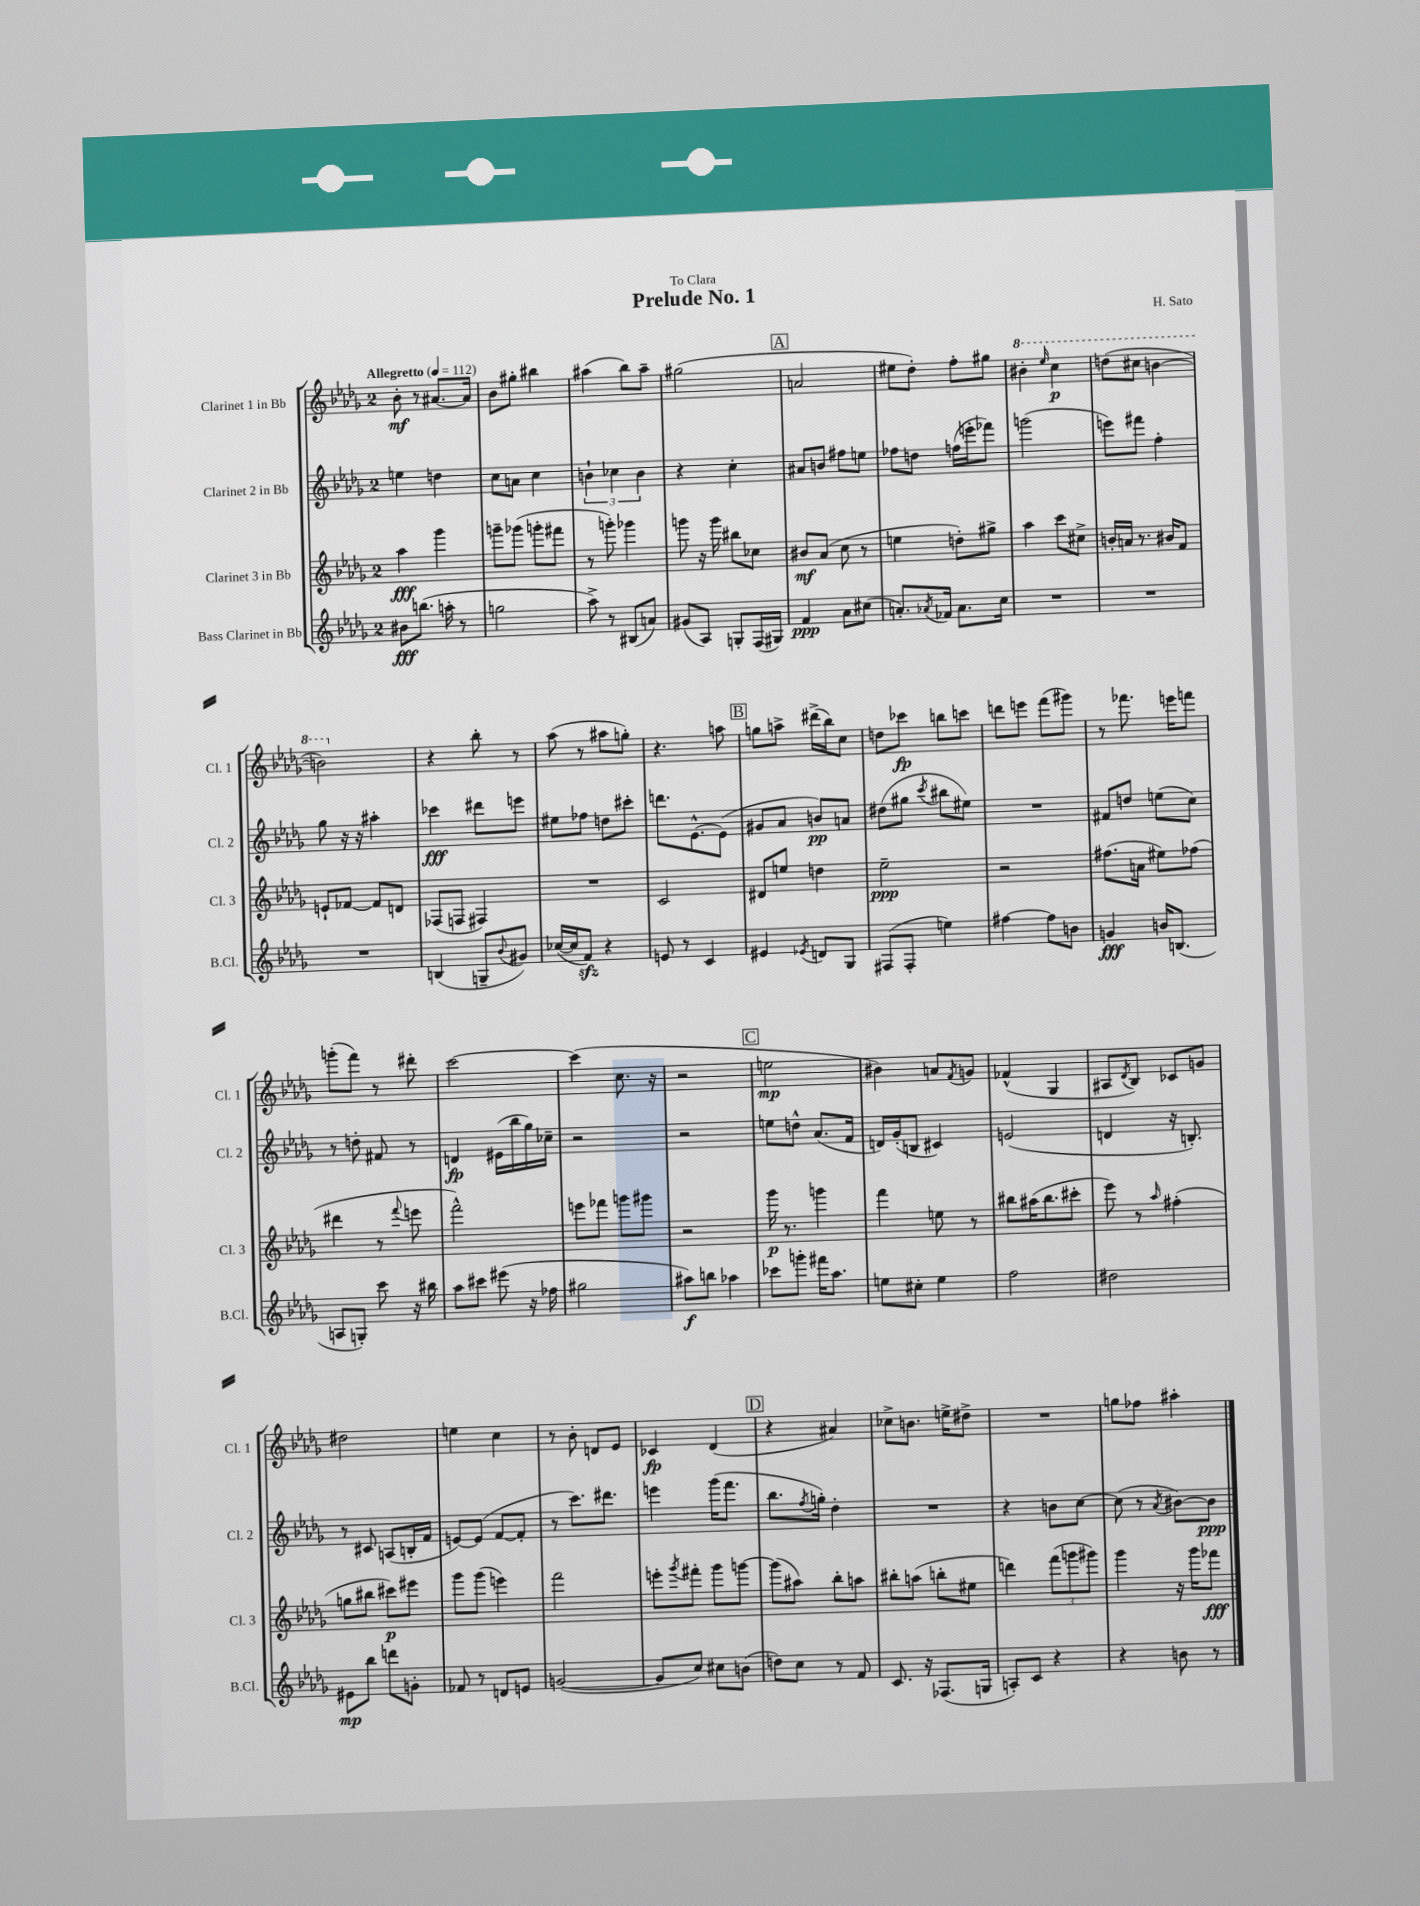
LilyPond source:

\header { title = "Prelude No. 1" composer = "H. Sato" dedication = "To Clara" }
<<
\new StaffGroup <<
\new Staff = "s0" \with { instrumentName = "Clarinet 1 in Bb" shortInstrumentName = "Cl. 1" } {
    \clef treble \key des \major \once \override Staff.TimeSignature.style = #'single-digit \time 2/4 \tempo "Allegretto" 4 = 112
    bes'8-.\mf r8 ais'8.~ ais'16 |
    bes'8 gis''8-. bis''4 |
    ais''4( bes''8) ais''8-- |
    gis''2( |
    \mark \markup { \box "A" } a'2 |
    eis''8 des''8-.) f''8-. gis''8 |
    \ottava #1 bis''4-. \grace { ees'''16 } c'''4\p |
    d'''8( cis'''8 b''4~ |
    b''2) \ottava #0 |
    r4 bes''8-. r8 |
    aes''8( r8 ais''8 g''8-.) |
    r4. a''8 |
    \mark \markup { \box "B" } g''8 a''8-> dis'''16->( bes''16) c''8 |
    d''8 ces'''8\fp b''8 c'''8 |
    d'''8 e'''8 f'''8( gis'''8) |
    r8 fes'''8. e'''16 f'''8 |
    g'''8-.( f'''8) r8 dis'''8-. |
    c'''2~ |
    c'''4( c''8. r16 |
    r2 |
    \mark \markup { \box "C" } e''2\mp |
    bis'4) a'8 \acciaccatura { f'8 } g'8 |
    fes'4-^( ges4 |
    ais8 \acciaccatura { des'8 } bes8) ces'8 g'8 |
    dis''2 |
    e''4 c''4 |
    r8 bes'8-. d'8 ees'8 |
    ces'4\fp des'4( |
    \mark \markup { \box "D" } r4 ais'4) |
    ces''8-> b'8. e''16-> dis''8-> |
    R2 |
    g''8 fes''8 ais''4-. \bar "|." |
}
\new Staff = "s1" \with { instrumentName = "Clarinet 2 in Bb" shortInstrumentName = "Cl. 2" } {
    \clef treble \key des \major \once \override Staff.TimeSignature.style = #'single-digit \time 2/4
    e''4 d''4 |
    c''8 a'8 c''4 |
    \tuplet 3/2 { b'4-! ces''4 b'4 } |
    r4 c''4-. |
    \mark \markup { \box "A" } ais'8 b'8 fis''8 e''8 |
    fes''8 d''8 f''16( e'''16-. fes'''8) |
    g'''2( |
    e'''8) fis'''8 f''4-. |
    ges''8 r16 r16 ais''4-. |
    ces'''4\fff dis'''8 e'''8 |
    eis''8 fes''8 d''8 cis'''8-. |
    d'''8. ees'8.~-^ ees'8( |
    \mark \markup { \box "B" } gis'8 aes'8 b'8\pp) a'8 |
    dis''8( gis''8 \acciaccatura { c'''8 } bis''8 eis''8) |
    R2 |
    fis'8 d''8 e''8( c''8) |
    r8 d''8-. fis'8 r8 |
    d'4\fp eis'16( bes''16 ges''16) ces''16-- |
    r2 |
    r2 |
    \mark \markup { \box "C" } e''8 d''8-^ aes'8.( f'16 |
    d'16) ges'16-.( b8 cis'4) |
    e'2( |
    d'4 r16 b8.-.) |
    r8 cis'8 a8( b16-. f'16 |
    e'8~) e'8( f'8~ f'8-. |
    r8 c'''8.) dis'''8. |
    e'''4 ges'''16( f'''8. |
    \mark \markup { \box "D" } bes''8. \acciaccatura { f''8 } g''16-.) des''4-. |
    R2 |
    r4 b'8 c''8~ |
    c''8( r8 \acciaccatura { aes'8 } bis'8~) bis'8\ppp \bar "|." |
}
\new Staff = "s2" \with { instrumentName = "Clarinet 3 in Bb" shortInstrumentName = "Cl. 3" } {
    \clef treble \key des \major \once \override Staff.TimeSignature.style = #'single-digit \time 2/4
    aes''4\fff ges'''4 |
    g'''8-- ges'''8( g'''8-. fis'''8 |
    r8 g'''8-.) ges'''4 |
    g'''8 r16 g'''16 bis''8 ces''8 |
    \mark \markup { \box "A" } bis'8\mf aes'8( c''8 r8 |
    e''4 d''8-.) gis''8-> |
    aes''4 c'''8 cis''8-> |
    b'16-. a'16 r8. bis'16 f'8 |
    e'8-! fes'8~ fes'8 d'8 |
    fes8( f8 fis4) |
    R2 |
    c'2 |
    \mark \markup { \box "B" } dis'8 e''8 d''4 |
    ees''2--\ppp |
    r2 |
    fis''8.( a'16 eis''8) fes''8( |
    dis'''4 r8 \appoggiatura { f'''8 } e'''8 |
    f'''2-^) |
    e'''8 fes'''8 g'''8 gis'''8 |
    r2 |
    \mark \markup { \box "C" } ges'''16\p r8. g'''4 |
    f'''4 e''8 r8 |
    bis''8 ais''16( bis''8. cis'''8-. |
    ees'''8) r8 \grace { aes''16 } fis''4-.( |
    g''8 bis''8 cis'''8\p) eis'''8 |
    ges'''8 ges'''8( e'''4) |
    f'''2 |
    e'''8-. \acciaccatura { ges'''8 } fis'''8-. ges'''8 g'''8~ |
    \mark \markup { \box "D" } g'''8( ais''8) bes''8-. a''8 |
    bis''8-. a''8( b''8-. eis''8 |
    d'''4) \tuplet 3/2 { f'''8( g'''8 gis'''8) } |
    ges'''4 r16 ges'''16 fes'''8\fff \bar "|." |
}
\new Staff = "s3" \with { instrumentName = "Bass Clarinet in Bb" shortInstrumentName = "B.Cl." } {
    \clef treble \key des \major \once \override Staff.TimeSignature.style = #'single-digit \time 2/4
    bis'8\fff b''8.( a''16-. r8 |
    g''2 |
    aes''8->) r8 bis8( a'8) |
    gis'8( aes8) g8-. f16( gis16) |
    \mark \markup { \box "A" } f'4\ppp aes'8 cis''8( |
    a'8.-.) \acciaccatura { aes'8 } fes'16 aes'8. c''16 |
    R2 |
    R2 |
    R2 |
    b4( g8-- \appoggiatura { bes'8 } gis'8) |
    ces''16~( ces''16 f'8\sfz) r4 |
    e'8 r8 c'4 |
    \mark \markup { \box "B" } eis'4 \acciaccatura { ees'8 } d'8 ges8 |
    fis8( fis8-. e''4) |
    fis''4~ fis''8 b'8 |
    g'4\fff b'16 b8.( |
    a8 g8-.) c'''8 r16 bis''16 |
    aes''8 cis'''8 eis'''8( r16 fes''16 |
    gis''2 |
    ais''8\f) b''8 aes''4 |
    \mark \markup { \box "C" } ces'''8 g'''8-. fis'''16 aes''8. |
    e''8 cis''8-. e''4 |
    f''2 |
    dis''2 |
    eis'8\mp bes''8 d'''8 g'8-. |
    fes'8 r8 d'8 e'8 |
    g'2~( |
    g'8 c''8) cis''8 b'8( |
    \mark \markup { \box "D" } d''8) c''8 r8 f'8 |
    c'8. r16 fes8.( g16 |
    a8-.) c'8 r4 |
    r4 b'8 r8 \bar "|." |
}
>>
>>
\layout { \context { \Score \remove "Bar_number_engraver" } }
